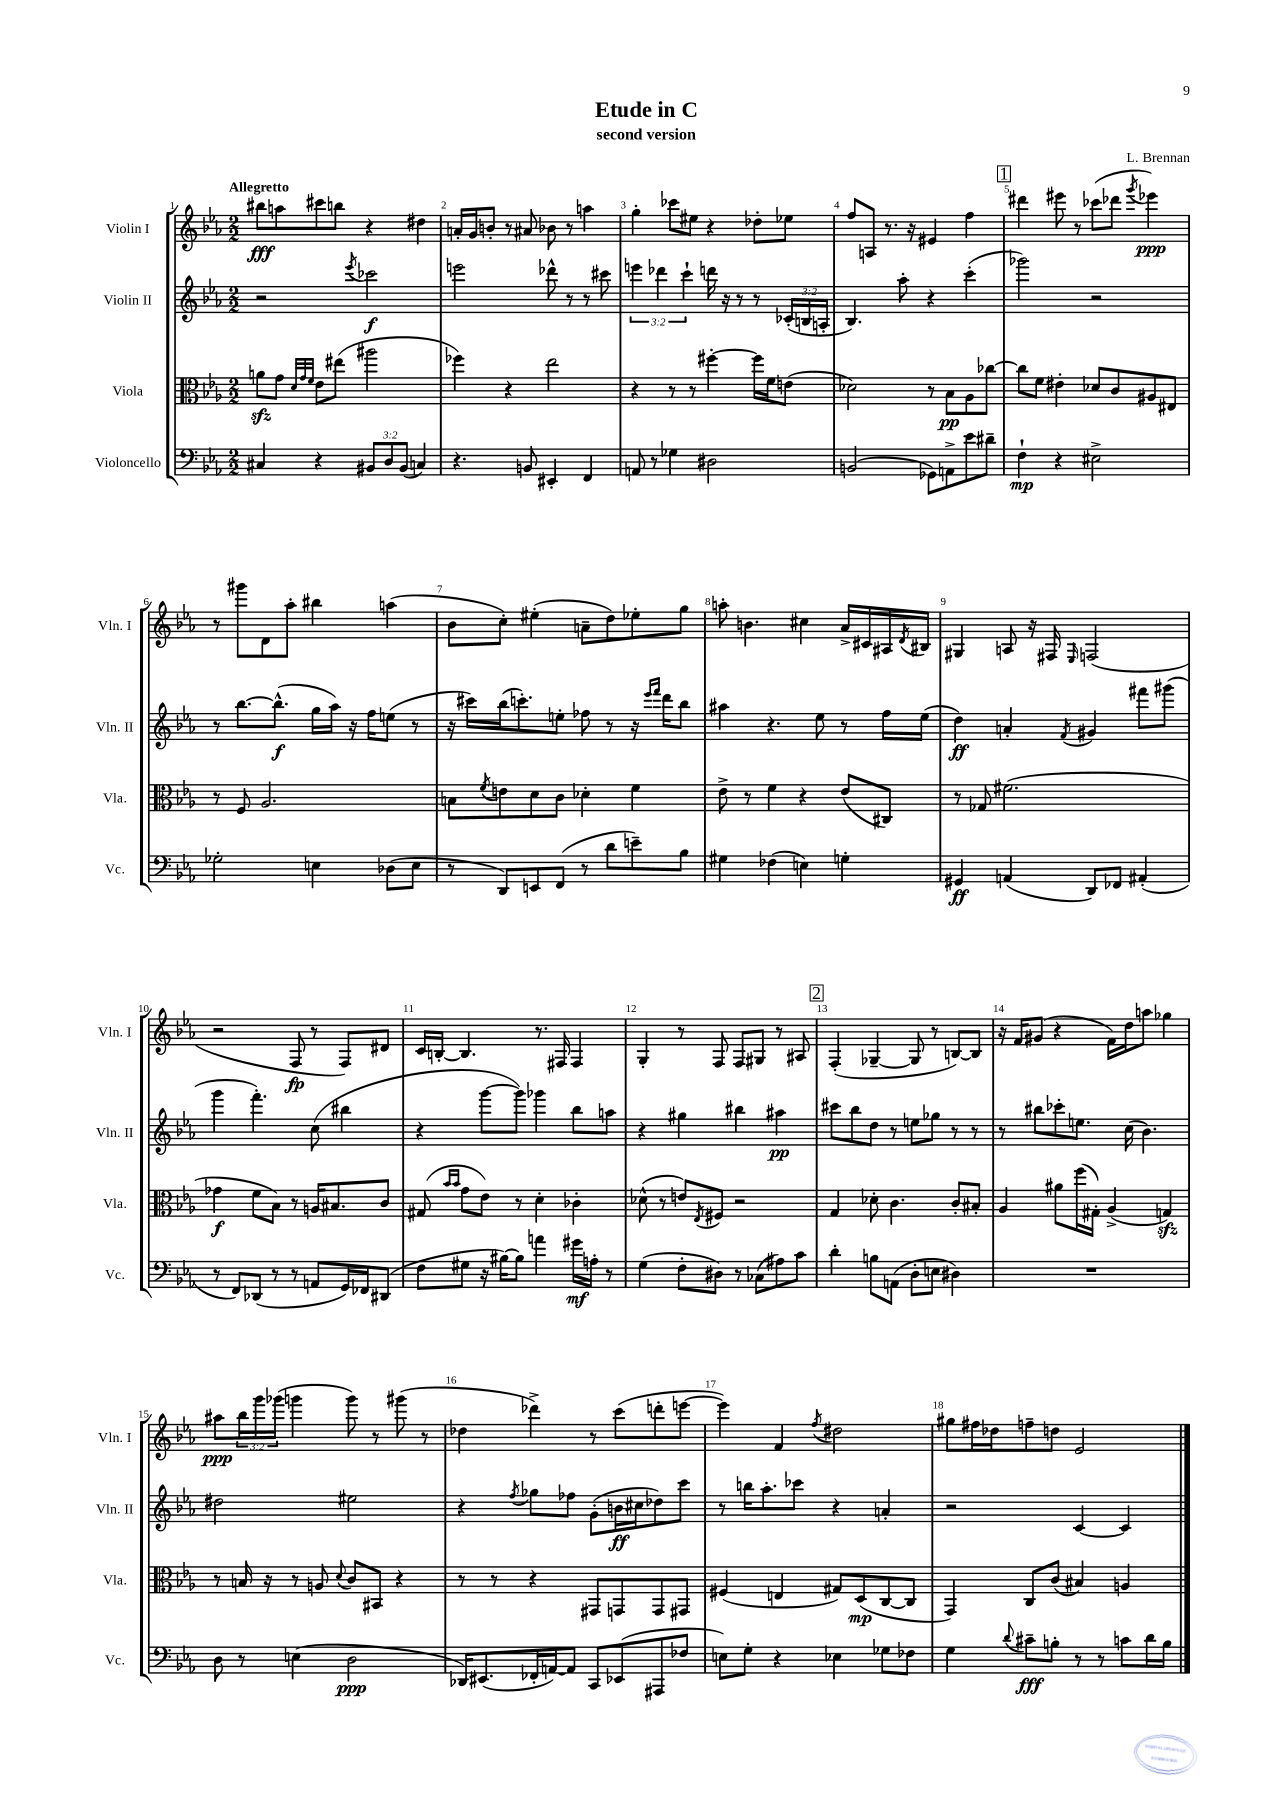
\header { title = "Etude in C" composer = "L. Brennan" subtitle = "second version" }
<<
\new StaffGroup <<
\new Staff = "s0" \with { instrumentName = "Violin I" shortInstrumentName = "Vln. I" } {
    \clef treble \key ees \major \numericTimeSignature \time 2/2 \override Staff.TupletNumber.text = #tuplet-number::calc-fraction-text \tempo "Allegretto"
    bis''8\fff a''8 cis'''8 b''8 r4 dis''4 |
    a'16-. g'16 b'8-. r8 ais'8 bes'8 r8 a''4 |
    g''4-. ces'''8 eis''8 r4 des''8-. ees''8 |
    f''8 a8 r8. r16 eis'4 f''4 |
    \mark \markup { \box "1" } dis'''4 eis'''8 r8 ces'''8( des'''8 \acciaccatura { g'''8 } ees'''4\ppp) |
    r8 gis'''8 d'8 aes''8-. bis''4 a''4( |
    bes'8 c''8-.) eis''4-.( a'8-- d''8) ees''8-. g''8 |
    a''8-. b'4. cis''4 aes'16-> cis'16 ais16 \acciaccatura { d'8 } bis16 |
    gis4 a8 r16 fis16 \grace { ees16 } f2( |
    r2 f8\fp r8 f8) dis'8 |
    c'16 b16~-. b4. r8. fis16 fis4 |
    g4-. r8 f8 f8 gis8 r8 ais8 |
    \mark \markup { \box "2" } f4-.( ges4~-- ges8 r8 b8~) b8 |
    r16 f'16 gis'8( r4 f'16) d''16 a''8 ges''4 |
    ais''8\ppp \tuplet 3/2 { bes''16 g'''16 ges'''16( } g'''4 g'''8) r8 gis'''8( r8 |
    des''4 des'''4->) r8 c'''8( d'''8-. e'''8~ |
    e'''4) f'4 \acciaccatura { f''8 } dis''2 |
    gis''8 fis''16 des''16 f''8-- d''8 ees'2 \bar "|." |
}
\new Staff = "s1" \with { instrumentName = "Violin II" shortInstrumentName = "Vln. II" } {
    \clef treble \key ees \major \numericTimeSignature \time 2/2 \override Staff.TupletNumber.text = #tuplet-number::calc-fraction-text
    r2 \acciaccatura { ees'''8 } ces'''2\f |
    e'''2 des'''8-^ r8 r8 cis'''8 |
    \tuplet 3/2 { e'''4 des'''4 c'''4-! } d'''16 r16 r8 r8 \tuplet 3/2 { ces'16-.( b16 a16-. } |
    bes4.) aes''8-. r4 c'''4-.( |
    \mark \markup { \box "1" } ges'''2) r2 |
    r8 bes''8.~ bes''8.-^\f( g''16 aes''16) r16 f''16 e''8( r8 |
    r16 cis'''16) bes''16( c'''8.-.) e''8-. fes''8 r8 r16 \grace { ees'''16 f'''16 } d'''16 bes''8 |
    ais''4 r4. ees''8 r8 f''16 ees''16( |
    d''4\ff) a'4-. \acciaccatura { f'8 } gis'4 fis'''8 gis'''8( |
    g'''4 f'''4.-.) c''8( bis''4 |
    r4 g'''8~ g'''8) ges'''4 bes''8 a''8 |
    r4 gis''4 bis''4 ais''4\pp |
    \mark \markup { \box "2" } cis'''8 bes''8 d''8 r8 e''8 ges''8 r8 r8 |
    r8 bis''8 ces'''8-. e''8. c''16( bes'4.) |
    dis''2 eis''2 |
    r4 \acciaccatura { f''8 } ges''8 fes''8 g'8-.( b'16\ff cis''16 des''8) c'''8 |
    r8 b''16 aes''8.-. ces'''8 r4 a'4-. |
    r2 c'4~ c'4 \bar "|." |
}
\new Staff = "s2" \with { instrumentName = "Viola" shortInstrumentName = "Vla." } {
    \clef alto \key ees \major \numericTimeSignature \time 2/2
    a'8\sfz g'8 \grace { d'32 g'32 f'32 } ees'8 eis''8( ais''2 |
    fes''4) r4 ees''2 |
    r4 r8 r8 fis''4~-. fis''16 f'16 e'8( |
    des'2) r8 bes8\pp aes8 ces''8~ |
    \mark \markup { \box "1" } ces''8 f'8 eis'4-. des'8 c'8 ais8 eis8 |
    r8 f8 aes2. |
    b8 \acciaccatura { f'8 } e'8 d'8 c'8 des'4-. f'4 |
    ees'8-> r8 f'4 r4 ees'8( cis8) |
    r8 ges8 fis'2.( |
    ges'4\f f'8 bes8) r8 a16 bis8. c'8 |
    gis8( \grace { bes'16 bes'16 } g'8 ees'8) r8 d'4-. ces'4-. |
    des'8-^( r8 e'8) \acciaccatura { ees8 } fis8 r2 |
    \mark \markup { \box "2" } g4 des'8-. c'4. c'8-. bis8-. |
    aes4 ais'8 f''16( gis16-.) aes4->( g4\sfz) |
    r8 b16 r16 r8 a8 \appoggiatura { d'8 } c'8 bis,8 r4 |
    r8 r8 r4 gis,8 g,8 g,8 gis,8 |
    fis4( e4 gis8) d8\mp( c8~ c8 |
    g,4) c8 c'8( bis4) a4 \bar "|." |
}
\new Staff = "s3" \with { instrumentName = "Violoncello" shortInstrumentName = "Vc." } {
    \clef bass \key ees \major \numericTimeSignature \time 2/2 \override Staff.TupletNumber.text = #tuplet-number::calc-fraction-text
    cis4 r4 \tuplet 3/2 { bis,8 d8 bis,8( } c4) |
    r4. b,8 eis,4-. f,4 |
    a,8 r8 ges4 dis2 |
    b,2( ges,8) a,8-> ees'8 dis'8-- |
    \mark \markup { \box "1" } f4-!\mp r4 eis2-> |
    ges2-. e4 des8( e8 |
    r8 d,8) e,8 f,8( r8 d'8 e'8--) bes8 |
    gis4 fes4( e4) g4-. |
    gis,4\ff a,4( d,8) fes,8 ais,4-.( |
    r8 f,8) des,8( r8 r8 a,8 g,16) fes,16 dis,8( |
    f8 gis8 r16 bis16~) bis8 a'4 gis'16\mf a16-. r8 |
    g4( f8-. dis8) r8 ces8( ais8) c'8 |
    \mark \markup { \box "2" } d'4-. b8 a,8( d8-. e8 dis4) |
    R1 |
    d8 r8 e4( d2\ppp |
    des,16) eis,8.( fes,16-. a,16~) a,8 c,8 ees,8( ais,,8 fes8 |
    e8) g8-. r4 ees4 ges8 fes8 |
    g4 \appoggiatura { d'8 } cis'8--\fff b8-. r8 r8 c'8 d'16 b16 \bar "|." |
}
>>
>>
\layout { \context { \Score \override BarNumber.break-visibility = ##(#f #t #t) barNumberVisibility = #all-bar-numbers-visible } }
